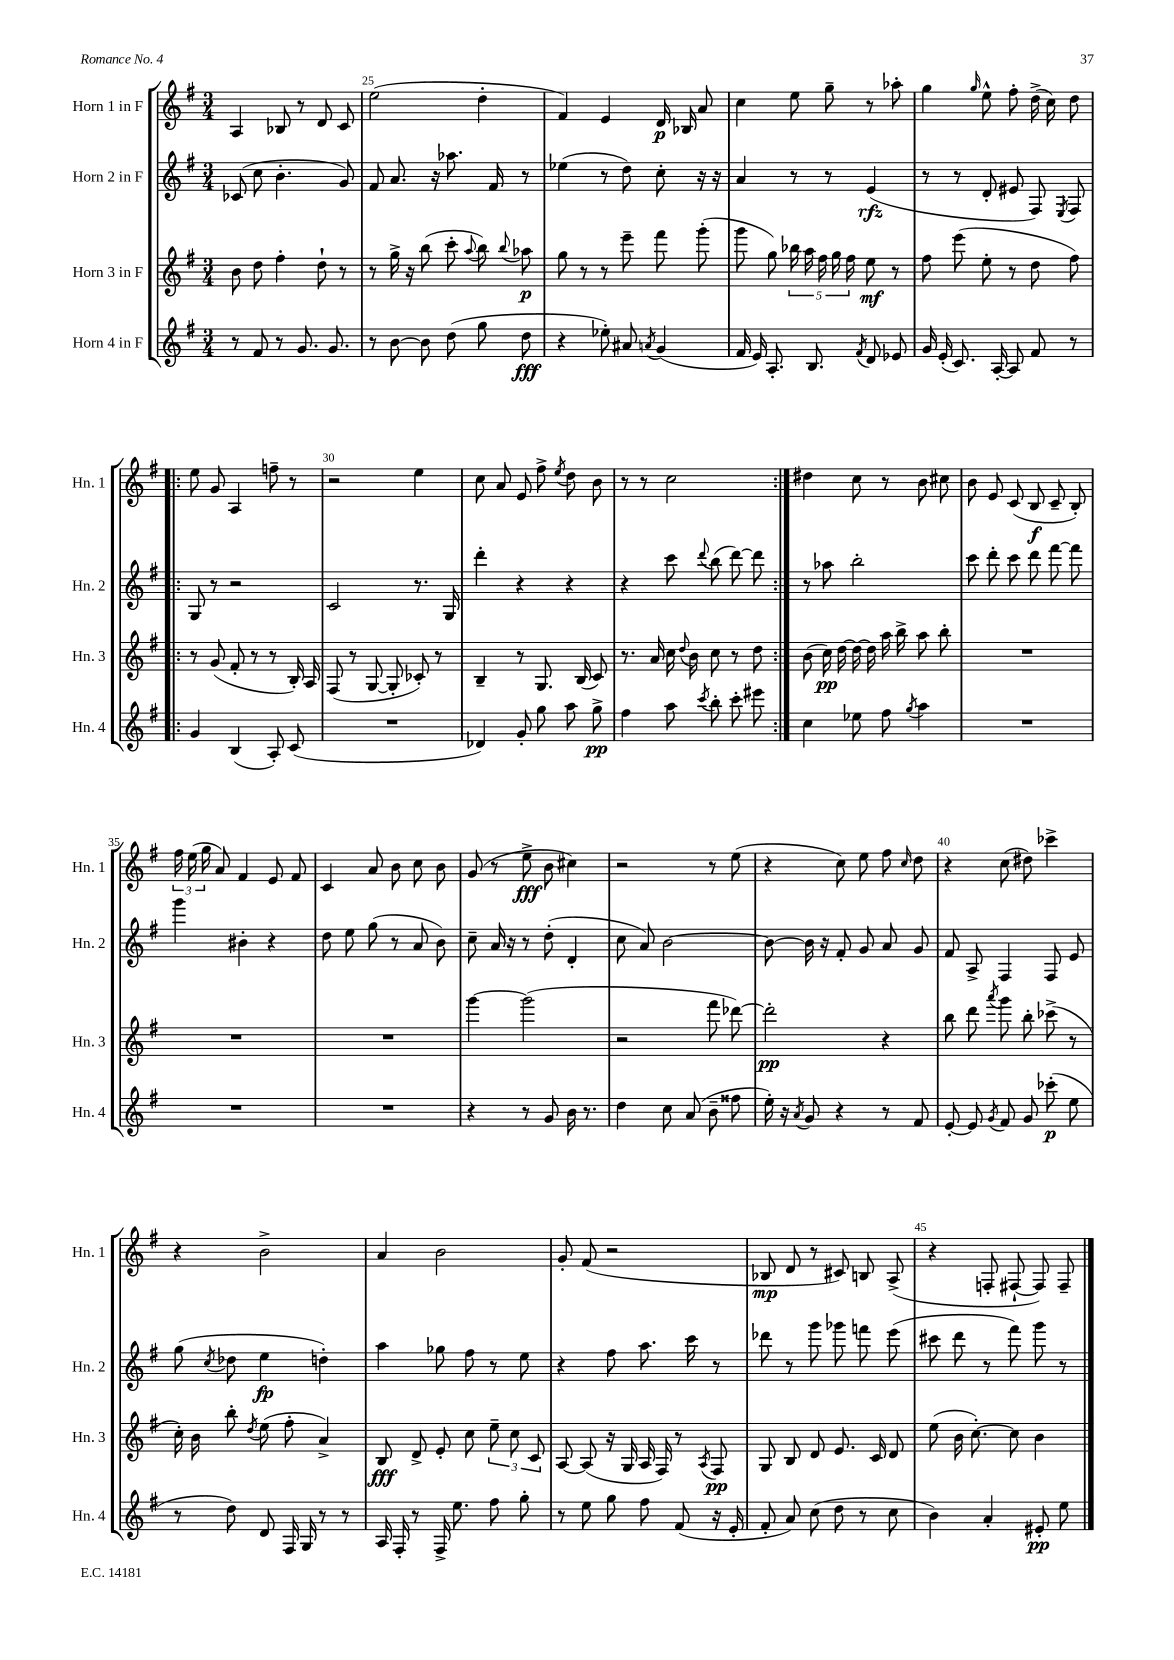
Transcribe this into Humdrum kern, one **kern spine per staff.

**kern	**dynam	**kern	**dynam	**kern	**dynam	**kern	**dynam
*part4	*part4	*part3	*part3	*part2	*part2	*part1	*part1
*staff4	*staff4	*staff3	*staff3	*staff2	*staff2	*staff1	*staff1
*I"Horn 4 in F	*	*I"Horn 3 in F	*	*I"Horn 2 in F	*	*I"Horn 1 in F	*
*I'Hn. 4	*	*I'Hn. 3	*	*I'Hn. 2	*	*I'Hn. 1	*
*clefG2	*	*clefG2	*	*clefG2	*	*clefG2	*
*k[f#]	*	*k[f#]	*	*k[f#]	*	*k[f#]	*
*M3/4	*	*M3/4	*	*M3/4	*	*M3/4	*
=24	=24	=24	=24	=24	=24	=24	=24
8r	.	8b\	.	(8c-X/	.	4A/	.
8f#/	.	8dd\	.	8cc\	.	.	.
8r	.	4ff#'\	.	4.b'\	.	8B-X/	.
8.g/	.	.	.	.	.	8r	.
.	.	8dd`\	.	.	.	8d/	.
8.g/	.	.	.	.	.	.	.
.	.	8r	.	8g/)	.	8c/	.
=25	=25	=25	=25	=25	=25	=25	=25
8r	.	8r	.	8f#/	.	(2ee\	.
[8b\	.	16gg^\	.	8.a/	.	.	.
.	.	16r	.	.	.	.	.
8b\]	.	(8bb\	.	.	.	.	.
.	.	.	.	16r	.	.	.
(8dd\	.	8ccc'\	.	8.aa-X\	.	.	.
.	.	8qqaa/	.	.	.	.	.
8gg\	.	8bb\)	.	.	.	4dd'\	.
.	.	.	.	16f#/	.	.	.
.	.	8qqbb/	.	.	.	.	.
8dd\	fff	8aa-X\	p	8r	.	.	.
=26	=26	=26	=26	=26	=26	=26	=26
4r	.	8gg\	.	(4ee-X\	.	4f#/)	.
.	.	8r	.	.	.	.	.
8ee-X'\)	.	8r	.	8r	.	4e/	.
8a#X/	.	8eee~\	.	8dd\)	.	.	.
8qan/	.	.	.	.	.	.	.
(4g/	.	8fff#\	.	8cc'\	.	16d/	p
.	.	.	.	.	.	16B-X/	.
.	.	(8ggg'\	.	16r	.	8a/	.
.	.	.	.	16r	.	.	.
=27	=27	=27	=27	=27	=27	=27	=27
16f#/	.	8ggg\	.	4a/	.	4cc\	.
16e/)	.	.	.	.	.	.	.
8.A'/	.	8gg\)	.	.	.	.	.
.	.	20bb-X\	.	8r	.	8ee\	.
.	.	20aa\	.	.	.	.	.
8.B/	.	.	.	.	.	.	.
.	.	20ff#\	.	.	.	.	.
.	.	.	.	8r	.	8gg~\	.
.	.	20gg\	.	.	.	.	.
.	.	20ff#\	.	.	.	.	.
8qf#/	.	.	.	.	.	.	.
8d/	.	8ee\	mf	(4e/	rfz	8r	.
8e-X/	.	8r	.	.	.	8aa-X'\	.
=28	=28	=28	=28	=28	=28	=28	=28
16g/	.	8ff#\	.	8r	.	4gg\	.
(16e'/	.	.	.	.	.	.	.
8.c/)	.	(8eee\	.	8r	.	.	.
.	.	.	.	.	.	16qqgg/	.
.	.	8ee'\	.	8d'/	.	8ee^^\	.
[16A'/	.	.	.	.	.	.	.
8A/]	.	8r	.	8e#X/	.	8ff#'\	.
8f#/	.	8dd\	.	8F#/)	.	(16dd^\	.
.	.	.	.	.	.	16cc\)	.
.	.	.	.	8qE/	.	.	.
8r	.	8ff#\)	.	8F#/	.	8dd\	.
!!LO:LB:g=z
=29!|:	=29!|:	=29!|:	=29!|:	=29!|:	=29!|:	=29!|:	=29!|:
4g/	.	8r	.	8G/	.	8ee\	.
.	.	(8g/	.	8r	.	8g/	.
(4B/	.	8f#'/	.	2r	.	4A/	.
.	.	8r	.	.	.	.	.
8A'/)	.	8r	.	.	.	8ffn~\	.
(8c/	.	16B'/)	.	.	.	8r	.
.	.	16A/	.	.	.	.	.
=30	=30	=30	=30	=30	=30	=30	=30
2.r	.	(8F#/	.	2c/	.	2r	.
.	.	8r	.	.	.	.	.
.	.	[8G/	.	.	.	.	.
.	.	8G'/]	.	.	.	.	.
.	.	8c-X'/)	.	8.r	.	4ee\	.
.	.	8r	.	.	.	.	.
.	.	.	.	16G/	.	.	.
=31	=31	=31	=31	=31	=31	=31	=31
4d-X/)	.	4B~/	.	4ddd'\	.	8cc\	.
.	.	.	.	.	.	8a/	.
8g'/	.	8r	.	4r	.	8e/	.
8gg\	.	8.G/	.	.	.	8ff#^\	.
.	.	.	.	.	.	8qee/	.
8aa\	.	.	.	4r	.	8dd\	.
.	.	(16B/	.	.	.	.	.
8gg^\	pp	8c/)	.	.	.	8b\	.
=32	=32	=32	=32	=32	=32	=32	=32
4ff#\	.	8.r	.	4r	.	8r	.
.	.	.	.	.	.	8r	.
.	.	16a/	.	.	.	.	.
8aa\	.	16cc\	.	8ccc\	.	2cc\	.
.	.	8qqdd/	.	.	.	.	.
.	.	16b\	.	.	.	.	.
8qccc/	.	.	.	8qqddd/	.	.	.
8bb'\	.	8cc\	.	(8bb\	.	.	.
8ccc'\	.	8r	.	[8ddd\)	.	.	.
8eee#X\	.	8dd\	.	8ddd\]	.	.	.
=33:|!	=33:|!	=33:|!	=33:|!	=33:|!	=33:|!	=33:|!	=33:|!
4cc\	.	(8b\	.	8r	.	4dd#X\	.
.	.	16cc\)	pp	8aa-X\	.	.	.
.	.	[16dd\	.	.	.	.	.
8ee-X\	.	16dd\_	.	2bb'\	.	8cc\	.
.	.	16dd\]	.	.	.	.	.
8ff#\	.	16aa\	.	.	.	8r	.
.	.	16bb^\	.	.	.	.	.
8qgg/	.	.	.	.	.	.	.
4aa\	.	8aa\	.	.	.	8b\	.
.	.	8bb'\	.	.	.	8cc#X\	.
=34	=34	=34	=34	=34	=34	=34	=34
2.r	.	2.r	.	8ccc\	.	8b\	.
.	.	.	.	8ddd'\	.	8e/	.
.	.	.	.	8ccc\	.	(8c/	.
.	.	.	.	8ddd\	.	8B/	f
.	.	.	.	[8fff#\	.	8c~/	.
.	.	.	.	8fff#\]	.	8B'/)	.
!!LO:LB:g=z
=35	=35	=35	=35	=35	=35	=35	=35
2.r	.	2.r	.	4ggg\	.	24ff#\	.
.	.	.	.	.	.	(24ee\	.
.	.	.	.	.	.	24gg\	.
.	.	.	.	.	.	8a/)	.
.	.	.	.	4b#X'\	.	4f#/	.
.	.	.	.	4r	.	8e/	.
.	.	.	.	.	.	8f#/	.
=36	=36	=36	=36	=36	=36	=36	=36
2.r	.	2.r	.	8dd\	.	4c/	.
.	.	.	.	8ee\	.	.	.
.	.	.	.	(8gg\	.	8a/	.
.	.	.	.	8r	.	8b\	.
.	.	.	.	8a/	.	8cc\	.
.	.	.	.	8b\)	.	8b\	.
=37	=37	=37	=37	=37	=37	=37	=37
4r	.	[4ggg\	.	8cc~\	.	(8g/	.
.	.	.	.	16a/	.	8r	.
.	.	.	.	16r	.	.	.
8r	.	(2ggg\]	.	8r	.	8ee^\	fff
8g/	.	.	.	(8dd'\	.	8b\	.
16b\	.	.	.	4d'/	.	4cc#X\)	.
8.r	.	.	.	.	.	.	.
=38	=38	=38	=38	=38	=38	=38	=38
4dd\	.	2r	.	8cc\	.	2r	.
.	.	.	.	8a/)	.	.	.
8cc\	.	.	.	[2b\	.	.	.
(8a/	.	.	.	.	.	.	.
8b~\	.	8fff#\	.	.	.	8r	.
8ff##X\	.	[8ddd-X\)	.	.	.	(8ee\	.
=39	=39	=39	=39	=39	=39	=39	=39
16ee'\)	.	2ddd-'\]	pp	8b\_	.	4r	.
16r	.	.	.	.	.	.	.
8qa/	.	.	.	.	.	.	.
8g/	.	.	.	16b\]	.	.	.
.	.	.	.	16r	.	.	.
4r	.	.	.	8f#'/	.	8cc\)	.
.	.	.	.	8g/	.	8ee\	.
8r	.	4r	.	8a/	.	8ff#\	.
.	.	.	.	.	.	16qqcc/	.
8f#/	.	.	.	8g/	.	8dd\	.
=40	=40	=40	=40	=40	=40	=40	=40
[8e'/	.	8bb\	.	8f#/	.	4r	.
8e/]	.	8ddd\	.	8A^/	.	.	.
8qg/	.	8qaaa/	.	.	.	.	.
8f#/	.	8ggg\	.	4F#/	.	(8cc\	.
8g/	.	8bb'\	.	.	.	8dd#X\)	.
(8ccc-X'\	p	(8ccc-X^\	.	8F#/	.	4ccc-X^\	.
8ee\	.	8r	.	8e/	.	.	.
!!LO:LB:g=z
=41	=41	=41	=41	=41	=41	=41	=41
8r	.	16cc'\)	.	(8gg\	.	4r	.
.	.	16b\	.	.	.	.	.
.	.	.	.	8qcc/	.	.	.
8dd\)	.	8bb'\	.	8dd-X\	.	.	.
.	.	8qdd/	.	.	.	.	.
8d/	.	(8ee\	.	4ee\	fp	2b^\	.
16F#/	.	8ff#'\	.	.	.	.	.
16G/	.	.	.	.	.	.	.
8r	.	4a^/)	.	4ddn'\)	.	.	.
8r	.	.	.	.	.	.	.
=42	=42	=42	=42	=42	=42	=42	=42
16A/	.	8B/	fff	4aa\	.	4a/	.
16F#'/	.	.	.	.	.	.	.
8r	.	8d^/	.	.	.	.	.
16F#^/	.	8e'/	.	8gg-X\	.	2b\	.
8.ee\	.	.	.	.	.	.	.
.	.	8cc\	.	8ff#\	.	.	.
8ff#\	.	12ee~\	.	8r	.	.	.
.	.	12cc\	.	.	.	.	.
8gg'\	.	.	.	8ee\	.	.	.
.	.	12c/	.	.	.	.	.
=43	=43	=43	=43	=43	=43	=43	=43
8r	.	[8A/	.	4r	.	8g'/	.
8ee\	.	(8A/]	.	.	.	(8f#/	.
8gg\	.	16r	.	8ff#\	.	2r	.
.	.	16G/	.	.	.	.	.
8ff#\	.	16A/	.	8.aa\	.	.	.
.	.	16F#/)	.	.	.	.	.
(8f#/	.	8r	.	.	.	.	.
.	.	.	.	16ccc\	.	.	.
.	.	8qA/	.	.	.	.	.
16r	.	8F#/	pp	8r	.	.	.
16e'/	.	.	.	.	.	.	.
=44	=44	=44	=44	=44	=44	=44	=44
8f#'/	.	8G/	.	8ddd-X\	.	8B-X/	mp
8a/)	.	8B/	.	8r	.	8d/	.
(8cc\	.	8d/	.	8ggg\	.	8r	.
8dd\	.	8.e/	.	8ggg-X\	.	8c#X/)	.
8r	.	.	.	8fffn\	.	8Bn/	.
.	.	16c/	.	.	.	.	.
8cc\	.	8d/	.	(8eee\	.	(8A^/	.
=45	=45	=45	=45	=45	=45	=45	=45
4b\)	.	(8ee\	.	8ccc#X\	.	4r	.
.	.	16b\	.	8ddd\	.	.	.
.	.	[8.cc'\)	.	.	.	.	.
4a'/	.	.	.	8r	.	8Fn'/	.
.	.	8cc\]	.	8fff#\)	.	[8F#X`/	.
8e#X'/	pp	4b\	.	8ggg\	.	8F#/])	.
8ee\	.	.	.	8r	.	8F#~/	.
==	==	==	==	==	==	==	==
*-	*-	*-	*-	*-	*-	*-	*-
